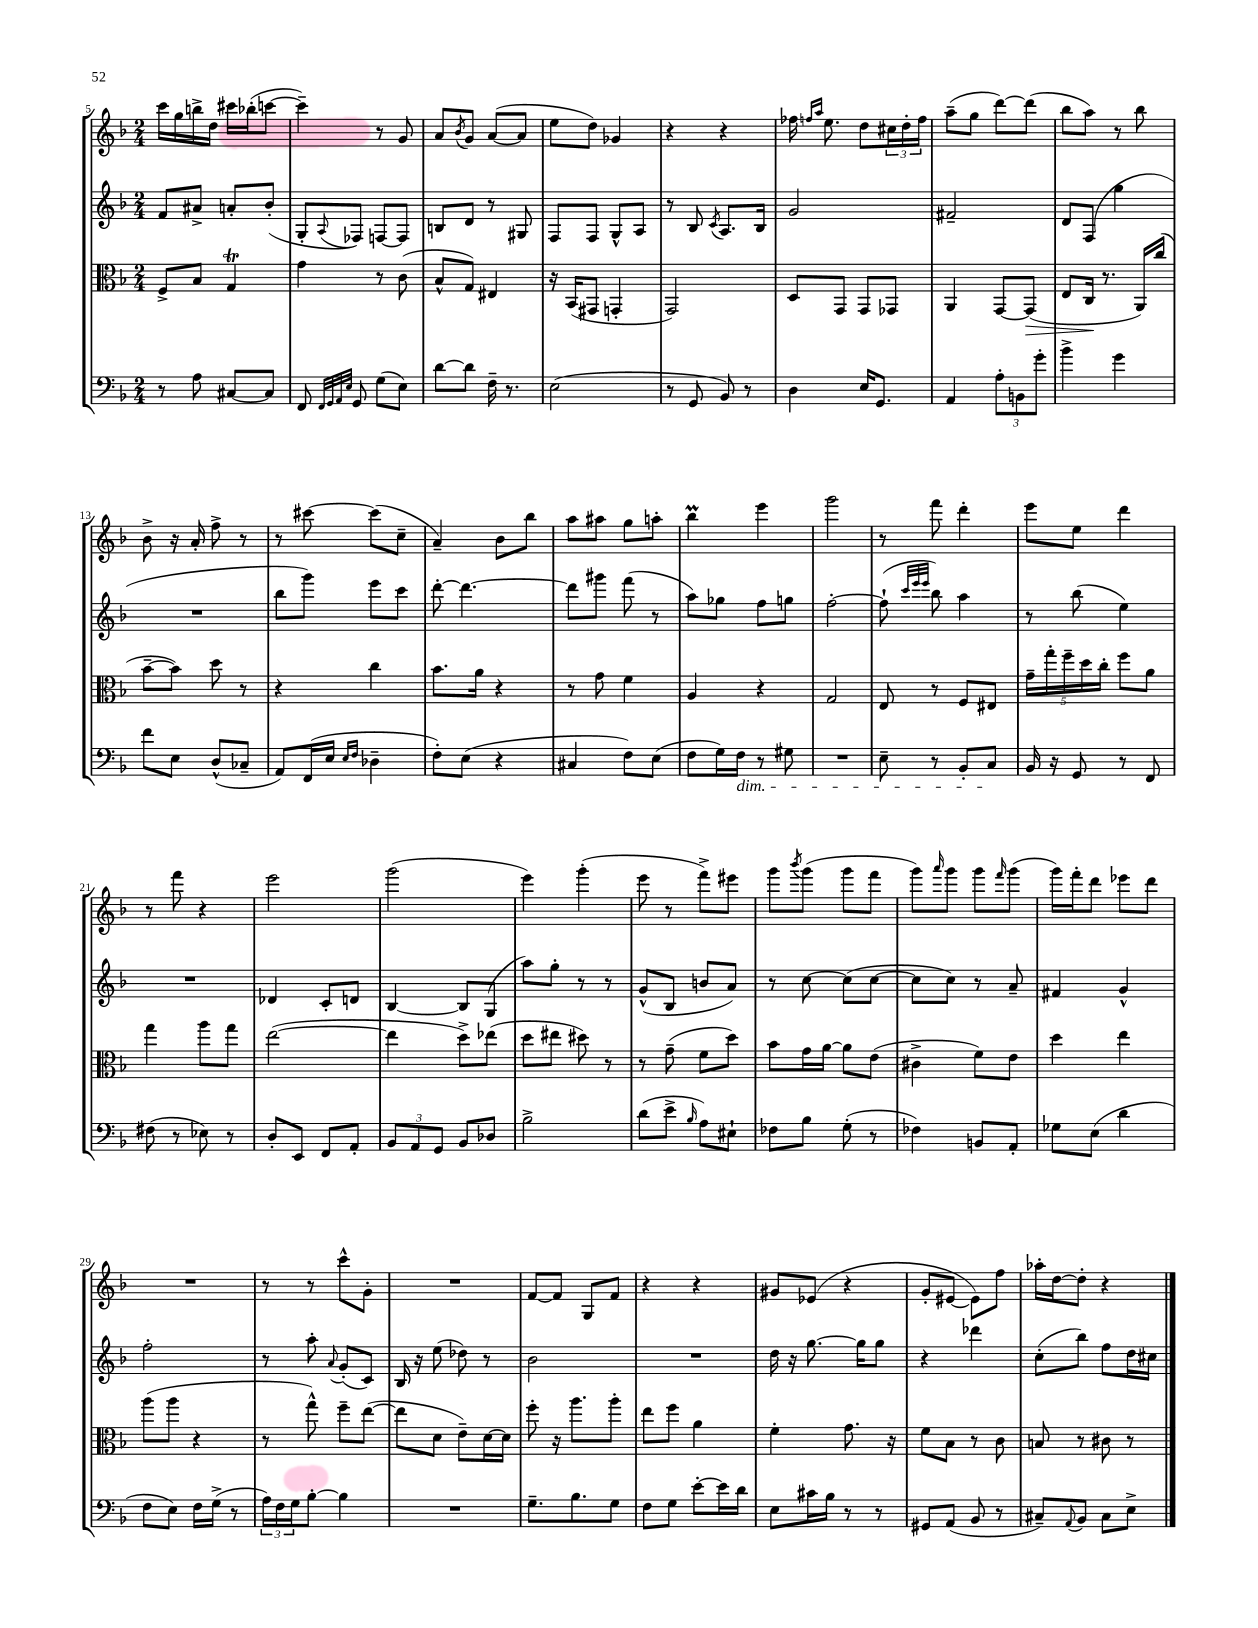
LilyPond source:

<<
\new StaffGroup <<
\new Staff = "s0" {
    \clef treble \key f \major \numericTimeSignature \time 2/4
    c'''16 g''16 b''16-> d''16 cis'''16 bes''16-.( c'''8~ |
    c'''4--) r8 g'8 |
    a'8 \acciaccatura { bes'8 } g'8 a'8~( a'8 |
    e''8 d''8) ges'4 |
    r4 r4 |
    fes''16 \grace { f''16 a''16 } e''8. d''8 \tuplet 3/2 { cis''16 d''16-. f''16 } |
    a''8--( g''8 d'''8~) d'''8( |
    bes''8 a''8) r8 bes''8 |
    bes'8-> r16 a'16-. f''8-> r8 |
    r8 cis'''8~ cis'''8( c''8-- |
    a'4--) bes'8 bes''8 |
    a''8 ais''8 g''8 a''8-. |
    bes''4\prall e'''4 |
    g'''2 |
    r8 f'''8 d'''4-. |
    e'''8 e''8 d'''4 |
    r8 f'''8 r4 |
    e'''2 |
    g'''2( |
    e'''4) g'''4-.( |
    e'''8 r8 f'''8->) eis'''8 |
    g'''8 \acciaccatura { bes'''8 } g'''8( g'''8 f'''8 |
    g'''8) \grace { a'''16 } g'''8 g'''8 \grace { f'''16 } g'''8( |
    g'''16) f'''16-. d'''8 ees'''8 d'''8 |
    R2 |
    r8 r8 c'''8-^ g'8-. |
    R2 |
    f'8~ f'8 g8 f'8 |
    r4 r4 |
    gis'8 ees'8( r4 |
    g'8-. eis'8~ eis'8) f''8 |
    aes''16-. d''16~ d''8-. r4 \bar "|." |
}
\new Staff = "s1" {
    \clef treble \key f \major \numericTimeSignature \time 2/4
    f'8 ais'8-> a'8-. bes'8-.( |
    g8-. \appoggiatura { a8 } fes8) f8~ f8 |
    b8 d'8 r8 gis8 |
    f8 f8 g8-^ a8 |
    r8 bes8 \acciaccatura { c'8 } a8. bes16 |
    g'2 |
    fis'2-- |
    d'8 f8( g''4 |
    R2 |
    bes''8 g'''8) e'''8 c'''8 |
    d'''8~-. d'''4.~ |
    d'''8 gis'''8 f'''8( r8 |
    a''8) ges''8 f''8 g''8 |
    f''2~-. |
    f''8-!( \grace { c'''32 e'''32 e'''32 } bes''8) a''4 |
    r8 bes''8( e''4) |
    R2 |
    des'4 c'8-. d'8 |
    bes4~ bes8 g8( |
    a''8) g''8-. r8 r8 |
    g'8-^( bes8 b'8 a'8) |
    r8 c''8~ c''8( c''8~ |
    c''8 c''8) r8 a'8-- |
    fis'4 g'4-^ |
    f''2-. |
    r8 a''8-. \appoggiatura { a'8 } g'8-.( c'8) |
    bes16 r16 e''8( des''8) r8 |
    bes'2 |
    R2 |
    d''16 r16 g''8.~ g''16 g''8 |
    r4 des'''4 |
    c''8-.( bes''8) f''8 d''16 cis''16 \bar "|." |
}
\new Staff = "s2" {
    \clef alto \key f \major \numericTimeSignature \time 2/4
    f8-> bes8 g4\trill |
    g'4 r8 c'8( |
    bes8-^ g8) eis4 |
    r16 bes,16( gis,8 g,4-. |
    g,2) |
    d8 g,8 g,8 ges,8 |
    a,4 g,8~ g,8\>( |
    e8 c16\! r8. a,16) c''16( |
    bes'8~-- bes'8) d''8 r8 |
    r4 c''4 |
    bes'8. a'16 r4 |
    r8 g'8 f'4 |
    a4 r4 |
    g2 |
    e8 r8 f8 eis8 |
    \tuplet 5/4 { g'16-- g''16-. f''16-- d''16 c''16-. } f''8 a'8 |
    g''4 a''8 g''8 |
    e''2~( |
    e''4 d''8->) ees''8( |
    d''8 eis''8 dis''8) r8 |
    r8 g'8--( f'8 d''8) |
    bes'8 g'16 a'16~ a'8 e'8( |
    cis'4-> f'8) e'8 |
    d''4 e''4 |
    a''8( a''8 r4 |
    r8 g''8-^) f''8-- e''8~( |
    e''8 d'8 e'8--) d'16~ d'16 |
    f''8-. r16 a''8. a''8-. |
    e''8 f''8 a'4 |
    f'4-. g'8. r16 |
    f'8 bes8 r8 c'8 |
    b8 r8 cis'8 r8 \bar "|." |
}
\new Staff = "s3" {
    \clef bass \key f \major \numericTimeSignature \time 2/4
    r8 a8 cis8~ cis8 |
    f,8 \grace { f,32 g,32 a,32 e32 } g,8 g8( e8) |
    d'8~ d'8 f16-- r8. |
    e2( |
    r8 g,8 bes,8) r8 |
    d4 e16 g,8. |
    a,4 \tuplet 3/2 { a8-. b,8 g'8-. } |
    bes'4-> g'4 |
    f'8 e8 d8-^( ces8-- |
    a,8) f,16( e16 \grace { e16 f16 } des4-- |
    f8-.) e8( r4 |
    cis4 f8) e8( |
    f8 g16) f16\dim r8 gis8 |
    R2 |
    e8-- r8 bes,8-. c8\! |
    bes,16 r16 g,8 r8 f,8 |
    fis8( r8 ees8) r8 |
    d8-. e,8 f,8 a,8-. |
    \tuplet 3/2 { bes,8 a,8 g,8 } bes,8 des8 |
    bes2-> |
    d'8( e'8-> \grace { bes16 } a8) eis8-! |
    fes8 bes8 g8-.( r8 |
    fes4) b,8 a,8-. |
    ges8 e8( d'4 |
    f8 e8) f16 g16->( r8 |
    \tuplet 3/2 { a16) f16 g16 } bes8~-. bes4 |
    R2 |
    g8.-- bes8. g8 |
    f8 g8 e'8~-. e'16 d'16 |
    e8 cis'16 bes16 r8 r8 |
    gis,8 a,8( bes,8 r8 |
    cis8--) \appoggiatura { a,8 } bes,8 cis8 e8-> \bar "|." |
}
>>
>>
\layout { \context { \Score currentBarNumber = #5 } }
